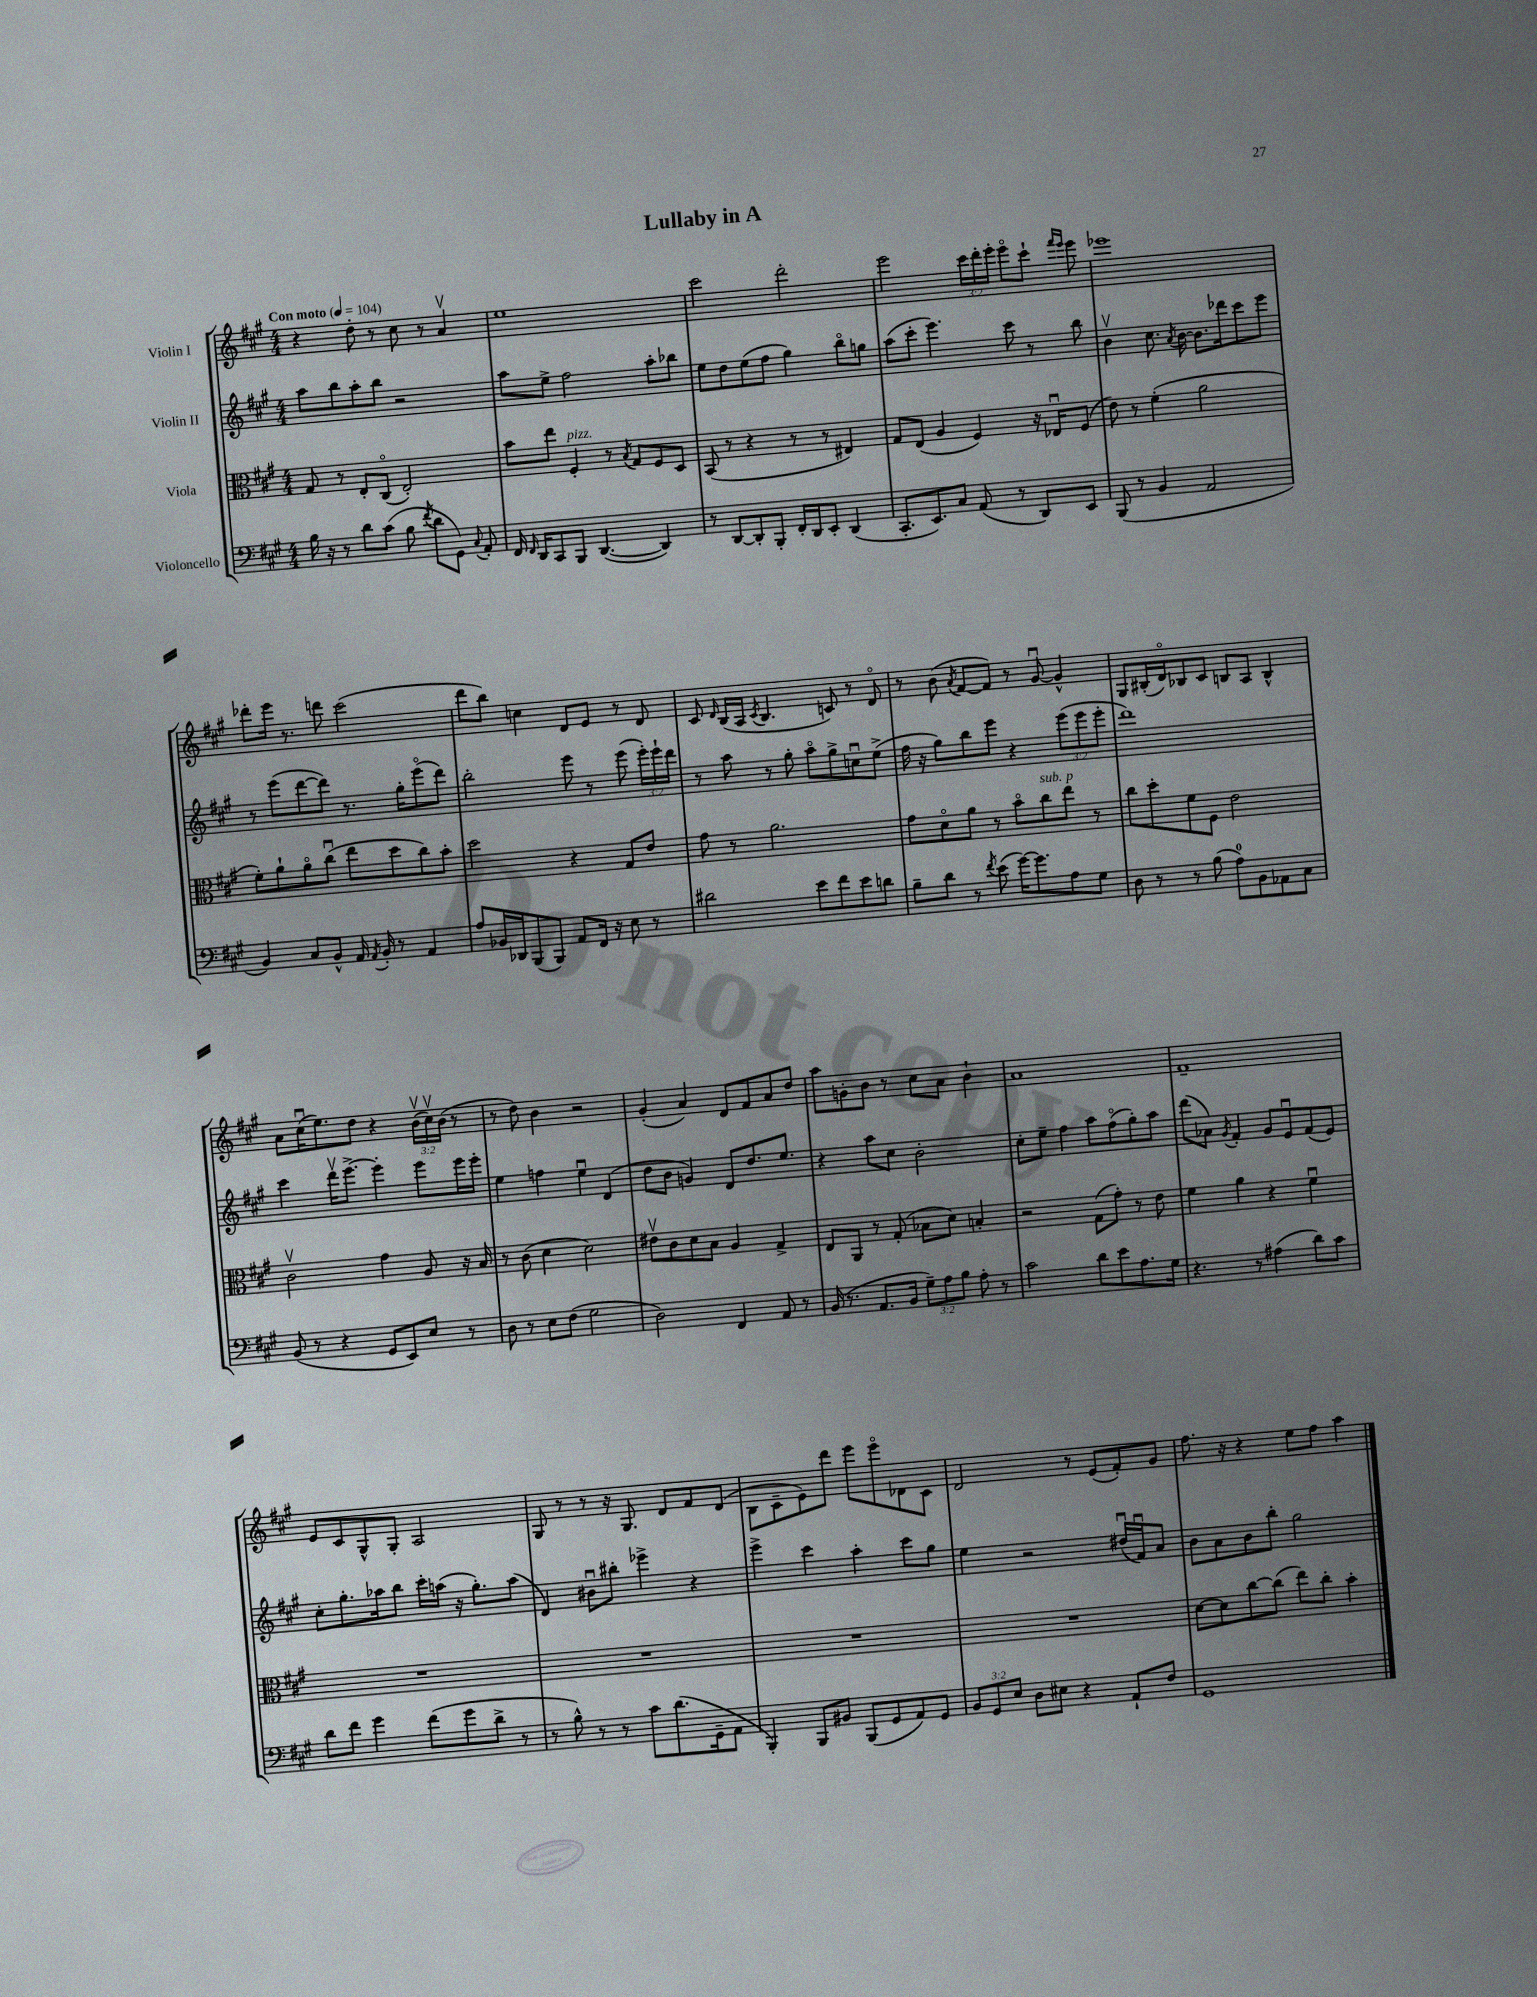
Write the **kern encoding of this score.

**kern	**kern	**kern	**kern
*part4	*part3	*part2	*part1
*staff4	*staff3	*staff2	*staff1
*I"Violoncello	*I"Viola	*I"Violin II	*I"Violin I
*clefF4	*clefC3	*clefG2	*clefG2
*k[f#c#g#]	*k[f#c#g#]	*k[f#c#g#]	*k[f#c#g#]
*M4/4	*M4/4	*M4/4	*M4/4
*MM104	*MM104	*MM104	*MM104
=1	=1	=1	=1
!	!	!	!LO:TX:a:B:t=Con moto
16B\	8G#/	8aa\L	4r
16r	.	.	.
8r	8r	8bb\	.
8d\L	8E'/L	8aa'\	8dd'\
(8c#\J	(8C#/J	8bb\J	8r
8B\	2E'/)	2r	8cc#\
8qf#/	.	.	.
8d\L	.	.	8r
8GG#\J)	.	.	4av/
8qqC#/	.	.	.
8AA'/	.	.	.
=2	=2	=2	=2
16FF#/	8b\L	8aa\L	1ee
16qqFF#/	.	.	.
16DD/KL	.	.	.
8CC#/	8ee\J	8ee^\J	.
!	!LO:TX:a:i:t=pizz.	!	!
8BBB/J	4F#'/	2ff#\	.
([4.DD/	.	.	.
.	8r	.	.
.	8qB/	.	.
.	8G#/L	.	.
4DD/])	8F#/	8aa'\L	.
.	8D/J	8bb-X\J	.
=3	=3	=3	=3
8r	(8BB/	8ee\L	2ccc#\
[8DD/L	8r	8dd\	.
8DD'/]	4r	(8ee\	.
8BBB'/J	.	8ff#\J	.
16FF#'/LL	8r	4gg#\)	2ddd'\
16DD/J	.	.	.
8EE'/J	8r	.	.
(4DD/	4E#X/)	8bb\L	.
.	.	8ggn\J	.
=4	=4	=4	=4
8.CC#'/L	8G#/L	(8aa\L	2eee\
.	(8E/J	8ccc#'\J	.
8.EE/)	.	.	.
.	4A/	4.eee\)	.
8C#/J	.	.	.
(8AA/	4F#/)	.	24ccc#\LL
.	.	.	24ddd'\
.	.	.	24eee'\JJ
8r	.	8ccc#\	8eee\L
8DD/L)	16r	8r	8ccc#`\J
.	16E-Xu/KL	.	.
.	.	.	16qqfff#/LL
.	.	.	16qqeee/JJ
8EE/J	(8F#/J	8bb\	8eee\
=5	=5	=5	=5
(8BBB/	8e\)	4bv\	1eee-X
8r	8r	.	.
4BB/	(4f#'\	8.cc#\	.
.	.	8qa/	.
.	.	[16b\	.
2AA/	2a\	8.b\L]	.
.	.	16ddd-X\k	.
.	.	8ccc#\	.
.	.	8eee\J	.
!!LO:LB:g=z
=6	=6	=6	=6
4BB/)	8f#'\L)	8r	8ddd-X'\L
.	8a`\	(8eee\L	16eee\Jk
.	.	.	8.r
8C#/L	8a\	[8ddd\	.
8BB^^/J	(8cc#u\J	8ddd\J])	8dddn\
16AA/	8ee\L	8.r	(2ccc#\
8qAA/	.	.	.
16BB'/	.	.	.
8r	8dd\	.	.
.	.	16gg#'\KL	.
4AA/	8cc#\)	(8eee\	.
.	8b'\J	8ddd\J)	.
=7	=7	=7	=7
8A/L	2dd\	2bb'\	8ddd\L
16BB-X/L	.	.	8bb\J)
16DD-X/J	.	.	.
(8BBB/	.	.	4ccn\
8BBB/J)	.	.	.
8AA/L	4r	8eee\	8d/L
16FF#/Jk	.	8r	8e/J
16r	.	.	.
8E\	8G#/L	(8eee\	8r
8r	8e/J	24eee'\LL)	8d/
.	.	24eee`\	.
.	.	24ddd\JJ	.
=8	=8	=8	=8
2d#X\	8g#\	8r	8c#/
.	.	.	16qqd/
.	8r	8aa\	(16B/LL
.	.	.	16A/JJ
.	.	.	8qc#/
.	2.a\	8r	4.B/
.	.	8gg#'\	.
8e\L	.	8aa\L	.
8f#\	.	8gg#^\	8cn/)
8e\	.	8ccnu\	8r
8dn\J	.	(8ee^\J	8d/
=9	=9	=9	=9
8B~\L	8g#\L	16ff#\	8r
.	.	16r	.
8d\J	8d\	8gg#\L)	(8b\
.	.	.	8qa/
8r	8a\J	8bb\	[8f#/L
8qf#/	.	.	.
(8e\	8r	8eee\J	8f#/J])
[16g#\KL)	8b\L	4r	8r
8.g#\]	.	.	.
!	!LO:TX:a:i:t=sub. p	!	!
.	8cc#\	.	[8g#u/
8A\	8ee\J	(12eee\L	4g#^^/]
.	.	12eee\	.
8G#\J	8r	.	.
.	.	12eee'\J	.
=10	=10	=10	=10
8D\	8cc#\L	1ddd)	8G#/L
8r	8dd'\	.	(16B#X'/L
.	.	.	16d/J)
8r	8f#\	.	8B-X/
(8B\	8F#\J	.	8c#/J
8A\L)	2e\	.	8Bn/L
8BB\	.	.	8A/J
8AA-X\	.	.	4B^^/
8C#\J	.	.	.
!!LO:LB:g=z
=11	=11	=11	=11
(8BB/	2c#v\	4ccc#\	8a\L
8r	.	.	(16cc#u\K
.	.	.	8.ee\)
4r	.	16dddv\KL	.
.	.	[8.eee^\J	.
.	.	.	8dd\J
8GG#/L	4g#\	4eee'\]	4r
8EE/)	.	.	.
8E/J	8A/	8eee\L	(24bv\LL
.	.	.	24cc#v\)
.	.	.	(24b\JJ
8r	16r	16eee\L	8r
.	16B/	16eee'\JJ	.
=12	=12	=12	=12
8D\	8r	4ee\	8r
8r	(8c#\	.	8dd\)
8E\L	4d\	4ffn\	4b\
(8F#\J	.	.	.
2G#\	2d\)	4eeu\	2r
.	.	(4d/	.
=13	=13	=13	=13
2D\)	8e#Xv\L	8dd\L	(4g#'/
.	8c#\	8b\J	.
.	8d\	4gn/)	4a/)
.	8B\J	.	.
4FF#/	4A/	8d/L	8d/L
.	.	8.dd/	8f#/
8AA/	4G#^/	.	8a/
.	.	8.ee/J	.
8r	.	.	8dd/J
=14	=14	=14	=14
(16BB/	8E/L	4r	8aa\L
8.r	.	.	.
.	8AA/J	.	8gn'\
8.AA/L	8r	8aa\L	8b\J
.	(8G#'/	8cc#\J	8r
16BB/Jk	.	.	.
12G#~\L)	8B-X\L	2b'\	8cc#\L
12A\	.	.	.
.	8d\J)	.	8a\J
12B\J	.	.	.
8A'\	4Bn'/	.	4b`\
8r	.	.	.
=15	=15	=15	=15
2c#\	2r	8cc#'\L	1a
.	.	8ee~\J	.
.	.	4ff#\	.
8d\L	(8G#\L	8aa\L	.
8e\	8g#'\J)	(8ff#\	.
8.A\	8r	8gg#'\)	.
.	8e\	8aa\J	.
16G#\Jk	.	.	.
=16	=16	=16	=16
4.r	4f#\	(8ddd\L	1f#~
.	.	8a-X\J)	.
.	.	8qg#/	.
.	4a\	4f#'/	.
8r	.	.	.
(4A#X\	4r	8g#/L	.
.	.	8eu/	.
8d\L)	4f#u\	(8f#/	.
8c#\J	.	8e/J)	.
!!LO:LB:g=z
=17	=17	=17	=17
8d\L	1r	8cc#'\L	8e/L
8f#\J	.	8.gg#'\	8c#/
4g#\	.	.	8G#^^/
.	.	16aa-X\k	.
.	.	8bb\J	8G#'/J
(8f#\L	.	16ccc#'\LL	2A/
.	.	(16aan\JJ	.
8g#\	.	16r	.
.	.	8.gg#'\L)	.
8d^\J	.	.	.
8r	.	(8aa\J	.
=18	=18	=18	=18
8r	1r	4d/)	8G#/
8B^^\)	.	.	8r
8r	.	8b#Xu\L	8r
8r	.	8bb#X'\J	16r
.	.	.	8.G#/
8c#\L	.	4eee-X^\	.
(8.d\	.	.	8d/L
.	.	4r	8f#/
16GG#~\k	.	.	.
8AA\J	.	.	(8d/J
=19	=19	=19	=19
4BBB'/)	1r	4eee^\	8B\L
.	.	.	8c#~\
8BBB/L	.	4ccc#\	8e\)
8BB#X/J	.	.	8ddd\J
(8BBB/L	.	4aa'\	8eee\L
8GG#/	.	.	8eee\
8AA/)	.	8ccc#\L	8d-X\
8GG#/J	.	8gg#\J	8c#\J
=20	=20	=20	=20
12BB/L	1r	4ee\	2d/
12GG#/	.	.	.
12E/J	.	.	.
8D\L	.	2r	.
8E#X\J	.	.	.
4r	.	.	8r
.	.	.	(8e/L
8AA`/L	.	(16dd#Xu/LL	8f#'/)
.	.	16f#u/J)	.
8F#/J	.	8a/J	8g#/J
=21	=21	=21	=21
1GG#	[8d\L	8b\L	8.ff#\
.	8d\]	8a\	.
.	.	.	16r
.	[8cc#\	8b\	4r
.	(8cc#\J]	8bb'\J	.
.	8ee\L)	2gg#\	8ee\L
.	8cc#'\J	.	8ff#\J
.	4b'\	.	4aa\
==	==	==	==
*-	*-	*-	*-
